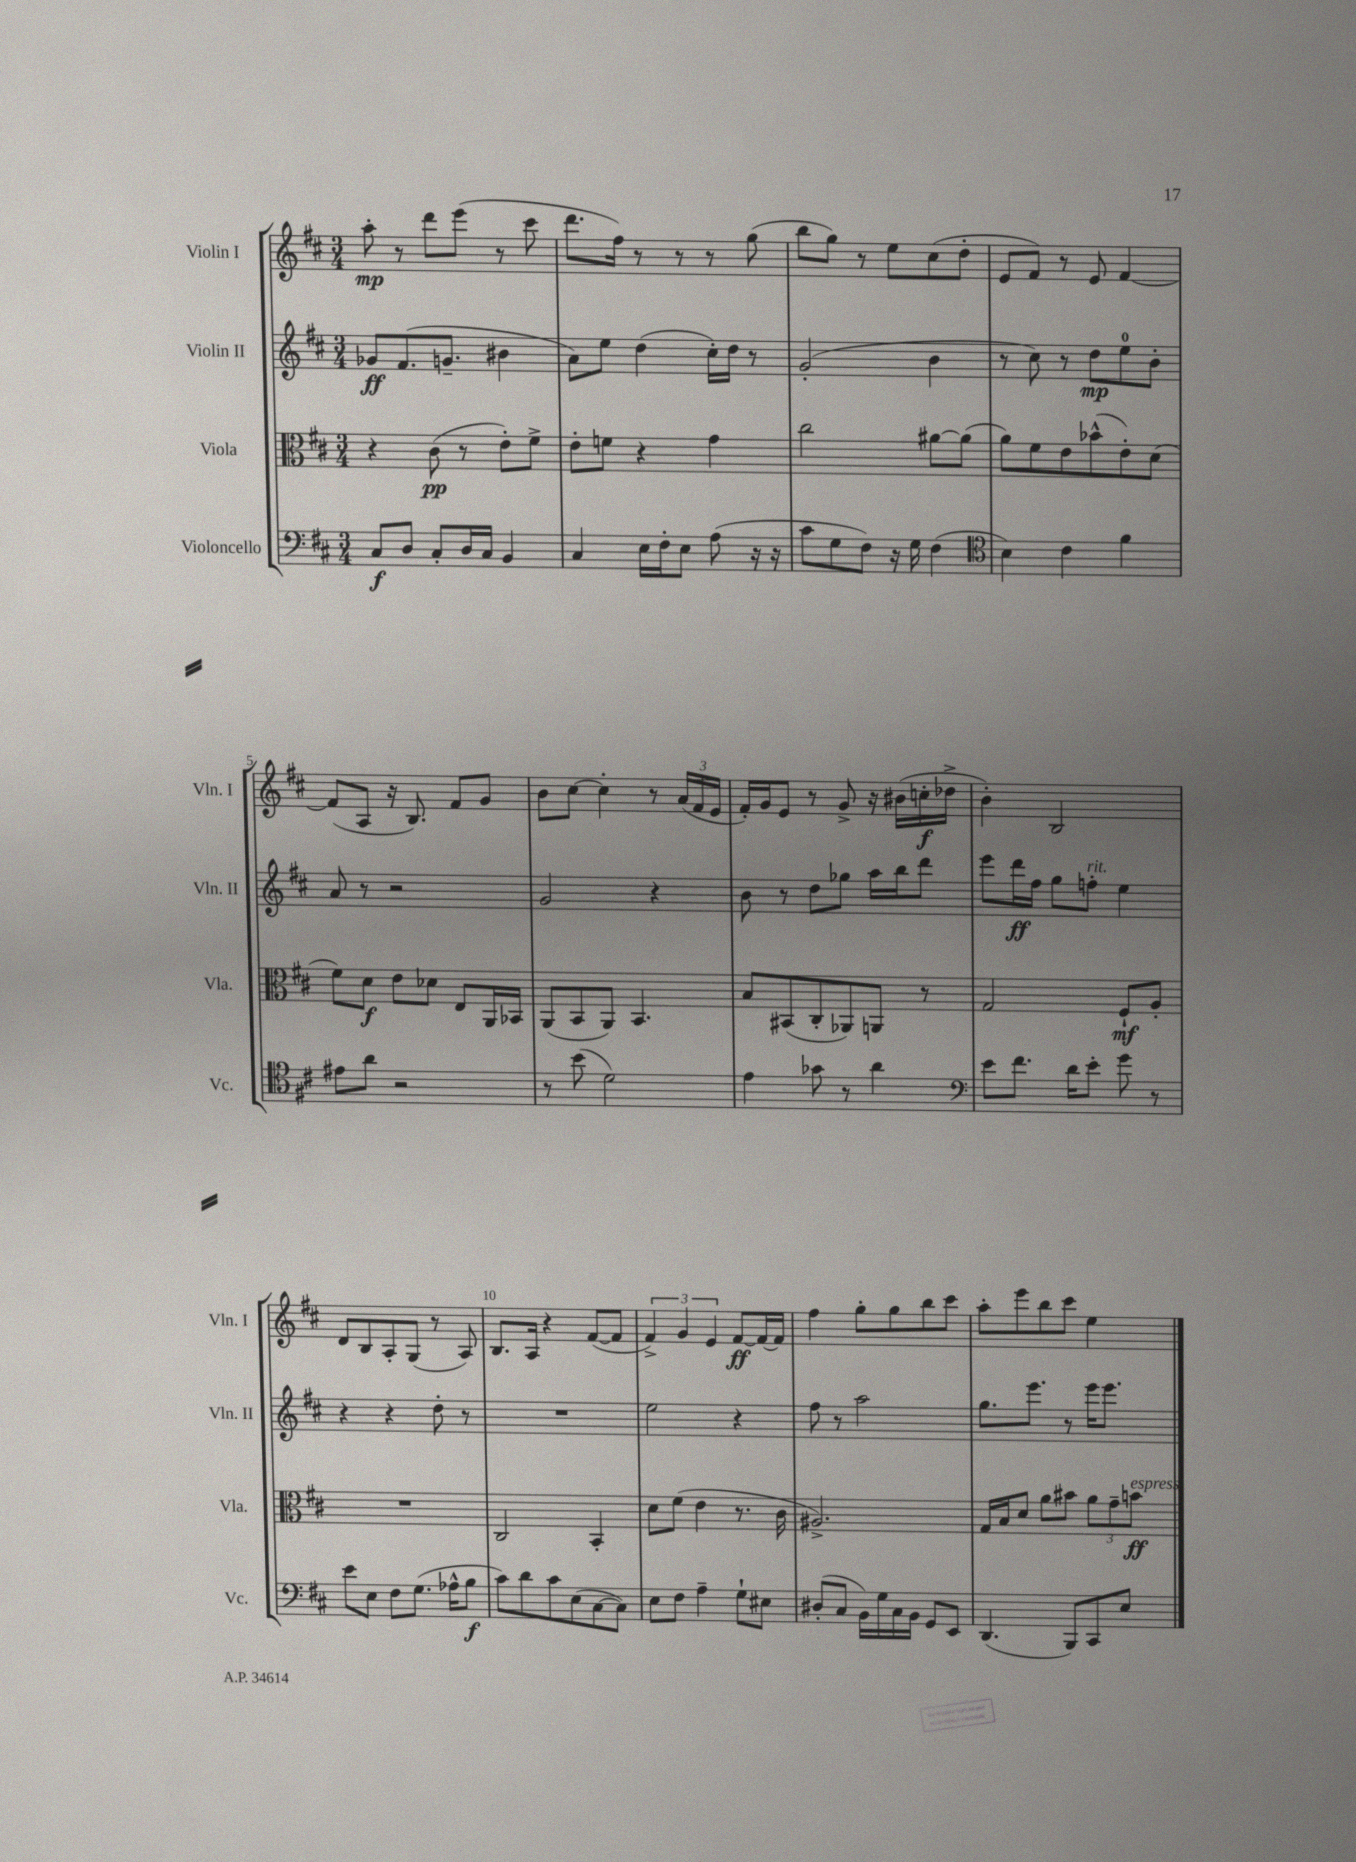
<<
\new StaffGroup <<
\new Staff = "s0" \with { instrumentName = "Violin I" shortInstrumentName = "Vln. I" } {
    \clef treble \key d \major \numericTimeSignature \time 3/4
    a''8-.\mp r8 d'''8 e'''8( r8 cis'''8 |
    d'''8. fis''16) r8 r8 r8 g''8( |
    b''8 g''8) r8 e''8 cis''8( d''8-. |
    e'8 fis'8) r8 e'8 fis'4~ |
    fis'8( a8 r16 b8.) fis'8 g'8 |
    b'8 cis''8~ cis''4-. r8 \tuplet 3/2 { a'16( fis'16 e'16 } |
    fis'16-.) g'16 e'8 r8 g'8-> r16 bis'16( c''16-.\f des''16-> |
    b'4-.) b2 |
    d'8 b8 a8-. g8( r8 a8) |
    b8. a16 r4 fis'8~( fis'8 |
    \tuplet 3/2 { fis'4->) g'4 e'4 } fis'8~\ff fis'16~ fis'16 |
    fis''4 g''8-. g''8 b''8 cis'''8 |
    a''8-. e'''8 b''8 cis'''8 e''4 \bar "|." |
}
\new Staff = "s1" \with { instrumentName = "Violin II" shortInstrumentName = "Vln. II" } {
    \clef treble \key d \major \numericTimeSignature \time 3/4
    ges'8\ff fis'8.( g'8.-- bis'4 |
    a'8) e''8 d''4( cis''16-.) d''16 r8 |
    g'2-.( b'4 |
    r8 cis''8) r8 d''8\mp e''8-0 b'8-. |
    a'8 r8 r2 |
    g'2 r4 |
    b'8 r8 d''8 ges''8 a''16 b''16 d'''8 |
    e'''8 d'''16\ff fis''16 g''8 f''8-.^\markup { \italic "rit." } e''4 |
    r4 r4 d''8-. r8 |
    R2. |
    e''2 r4 |
    fis''8 r8 a''2 |
    g''8. e'''8. r8 e'''16 e'''8. \bar "|." |
}
\new Staff = "s2" \with { instrumentName = "Viola" shortInstrumentName = "Vla." } {
    \clef alto \key d \major \numericTimeSignature \time 3/4
    r4 cis'8\pp( r8 e'8-.) fis'8-> |
    e'8-. f'8 r4 g'4 |
    cis''2 ais'8~ ais'8( |
    a'8) fis'8 e'8 bes'8-^( e'8-.) d'8( |
    fis'8) d'8\f e'8 des'8 e8 a,16 bes,16 |
    a,8( b,8 a,8) b,4. |
    b8 bis,8( cis8-. aes,8) a,8 r8 |
    g2 fis8-!\mf a8-. |
    R2. |
    cis2 b,4-. |
    d'8 fis'8( e'4 r8. cis'16 |
    ais2.->) |
    g16 b16 d'8 a'8 bis'8 \tuplet 3/2 { a'8 g'8-- b'8\ff^\markup { \italic "espress." } } \bar "|." |
}
\new Staff = "s3" \with { instrumentName = "Violoncello" shortInstrumentName = "Vc." } {
    \clef bass \key d \major \numericTimeSignature \time 3/4
    cis8\f d8 cis8-. d16 cis16 b,4 |
    cis4 e16 fis16-. e8 a8( r16 r16 |
    cis'8 g8 fis8) r16 g16 fis4( |
    \clef tenor b4) cis'4 fis'4 |
    eis'8 a'8 r2 |
    r8 b'8( d'2) |
    e'4 ges'8 r8 a'4 |
    \clef bass e'8 fis'8. d'16 e'8-. g'8 r8 |
    e'8 e8 fis8 g8.( aes16-^ b8\f |
    cis'8) d'8 cis'8 e8( cis8~ cis8) |
    e8 fis8 a4-- g8-! eis8 |
    dis8-.( cis8 b,16) g16 cis16 b,16 g,8 e,8 |
    d,4.( b,,8) cis,8 e8 \bar "|." |
}
>>
>>
\layout { \context { \Score \override BarNumber.break-visibility = ##(#f #t #t) barNumberVisibility = #(every-nth-bar-number-visible 5) } }
